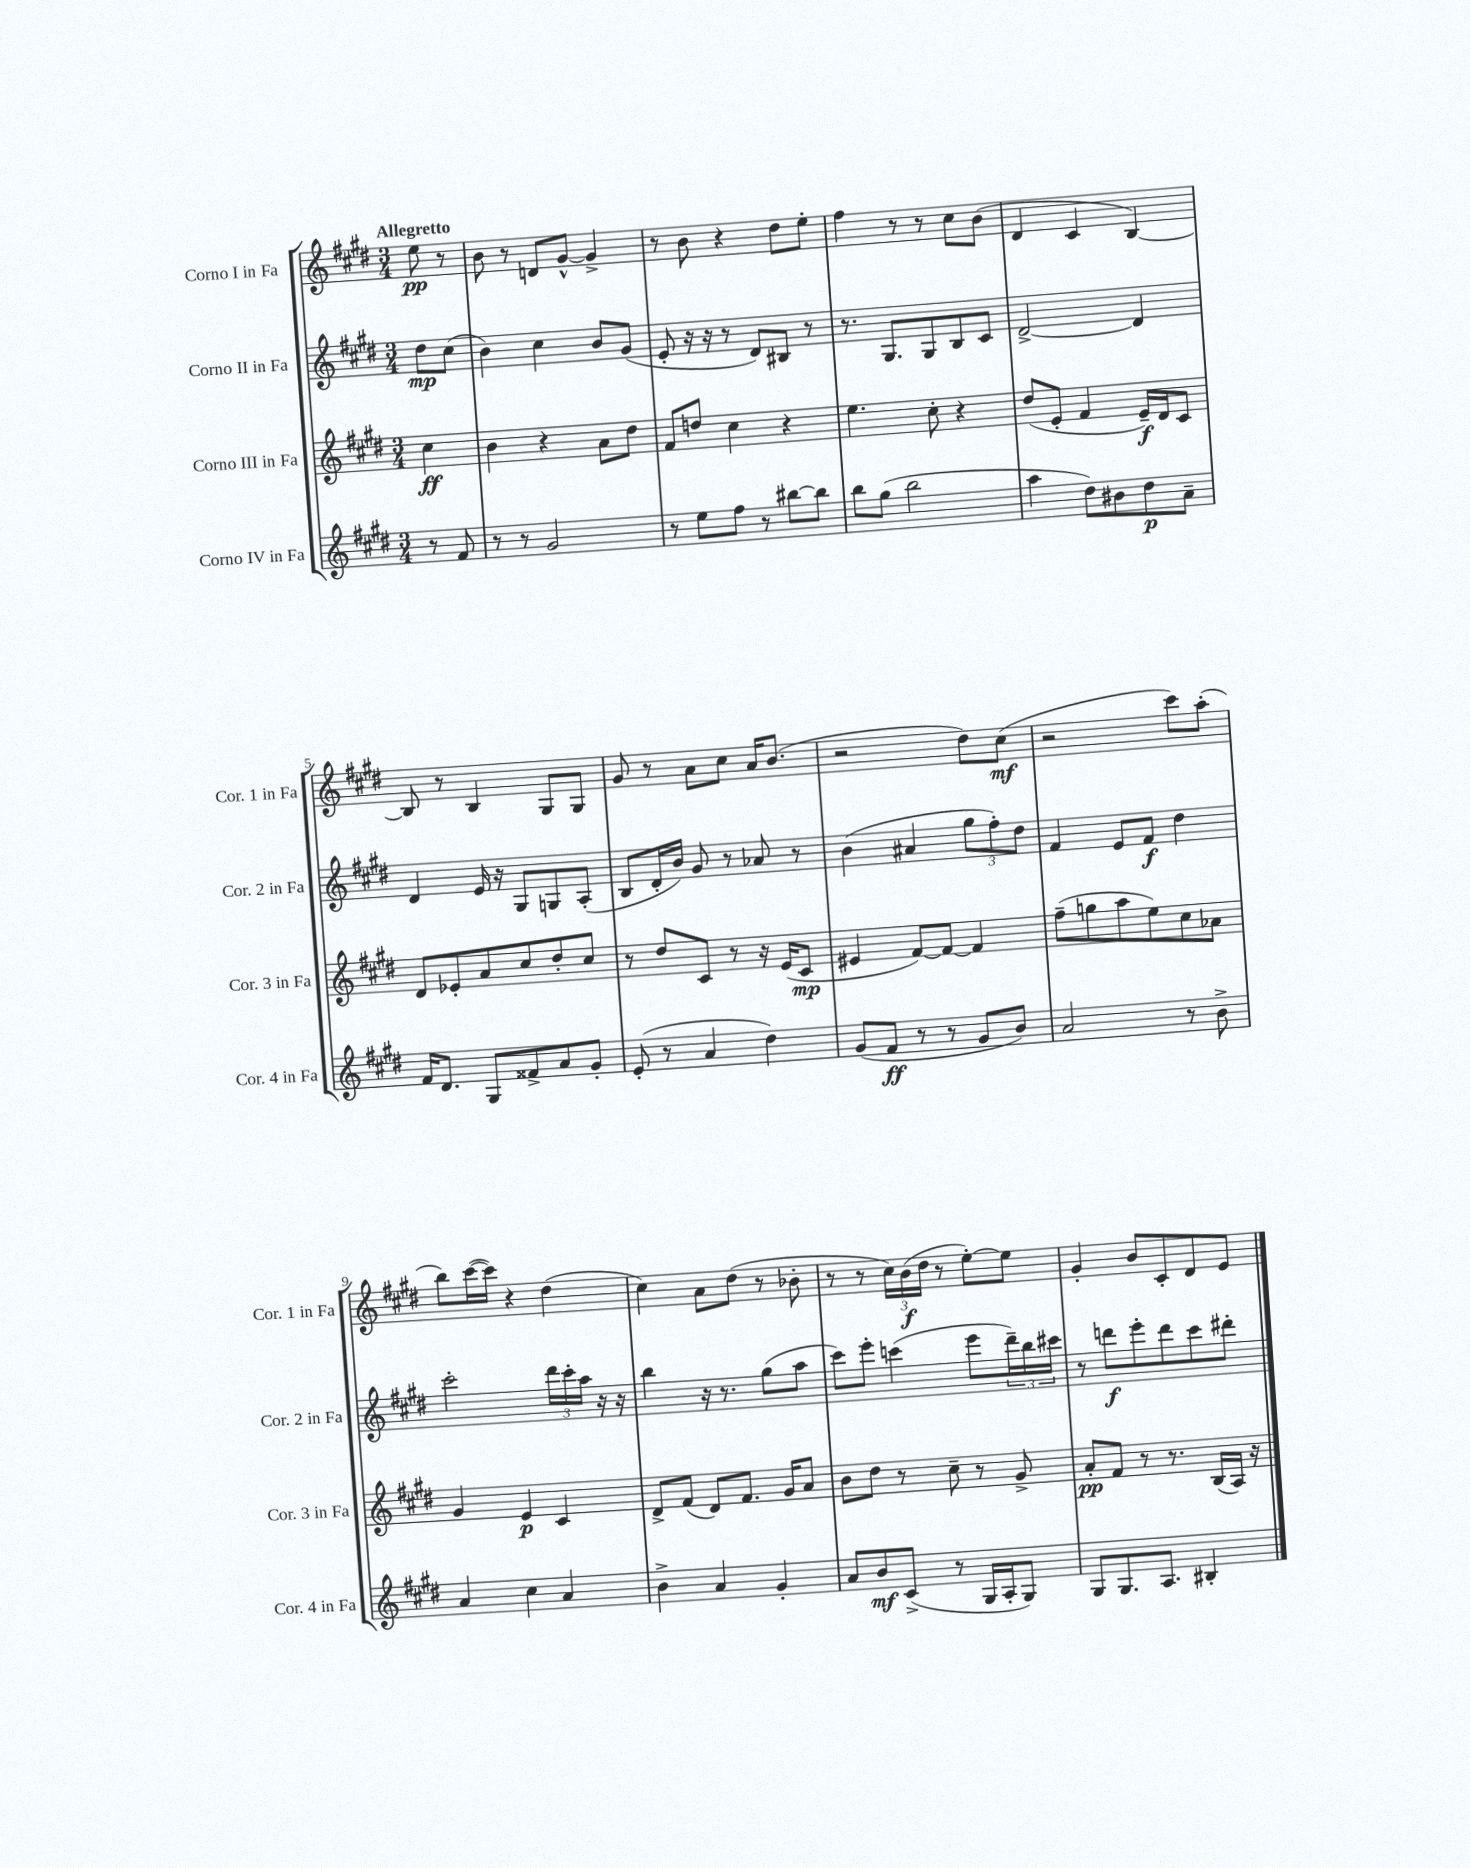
<<
\new StaffGroup <<
\new Staff = "s0" \with { instrumentName = "Corno I in Fa" shortInstrumentName = "Cor. 1 in Fa" } {
    \clef treble \key e \major \numericTimeSignature \time 3/4 \partial 4 \tempo "Allegretto"
    e''8\pp r8 |
    b'8 r8 d'8 gis'8~-^ gis'4-> |
    r8 b'8 r4 dis''8 e''8-. |
    fis''4 r8 r8 cis''8 b'8( |
    dis'4 cis'4 b4~) |
    b8 r8 b4 gis8 gis8 |
    gis'8 r8 a'8 cis''8 a'16 b'8.( |
    r2 dis''8) cis''8\mf( |
    r2 cis'''8) a''8-.( |
    b''8) cis'''16~( cis'''16) r4 dis''4( |
    cis''4) a'8 dis''8( r8 bes'8-. |
    r8 r8 \tuplet 3/2 { cis''16) b'16\f( dis''16 } r8 e''8~-.) e''8 |
    gis'4-. b'8 cis'8-. dis'8 e'8 \bar "|." |
}
\new Staff = "s1" \with { instrumentName = "Corno II in Fa" shortInstrumentName = "Cor. 2 in Fa" } {
    \clef treble \key e \major \numericTimeSignature \time 3/4 \partial 4
    dis''8\mp cis''8( |
    b'4) cis''4 b'8 gis'8( |
    e'8-. r16 r16 r8 dis'8) bis8 r8 |
    r8. gis8. gis8 b8 cis'8 |
    dis'2~-> dis'4 |
    dis'4 e'16 r16 gis8 g8 a8-.( |
    b8 dis'16-. b'16) gis'8 r8 aes'8 r8 |
    b'4( ais'4 \tuplet 3/2 { gis''8 fis''8-.) dis''8 } |
    fis'4 e'8 fis'8\f dis''4 |
    cis'''2-. \tuplet 3/2 { dis'''16 cis'''16-. a''16 } r16 r16 |
    b''4 r16 r8. gis''8( a''8 |
    cis'''8) e'''8-. c'''4( e'''8 \tuplet 3/2 { dis'''16--) b''16 cis'''16 } |
    r8 d'''8\f e'''8-. d'''8 cis'''8 dis'''8-. \bar "|." |
}
\new Staff = "s2" \with { instrumentName = "Corno III in Fa" shortInstrumentName = "Cor. 3 in Fa" } {
    \clef treble \key e \major \numericTimeSignature \time 3/4 \partial 4
    cis''4\ff |
    b'4 r4 a'8 dis''8 |
    fis'8 d''8 cis''4 r4 |
    e''4. cis''8-. r4 |
    dis''8( e'8-. fis'4 e'16--\f) dis'16 cis'8 |
    dis'8 ees'8-. a'8 cis''8 dis''8-. cis''8 |
    r8 dis''8 cis'8 r8 r16 e'16( cis'8\mp |
    eis'4 fis'8~) fis'8~ fis'4 |
    fis''8--( g''8 a''8 e''8) cis''8 aes'8 |
    gis'4 e'4\p cis'4 |
    dis'8-> fis'8( dis'8) fis'8. gis'16 a'8 |
    b'8 dis''8 r8 cis''8-- r8 gis'8-> |
    a'8-.\pp fis'8 r8 r8. b16( a16) r16 \bar "|." |
}
\new Staff = "s3" \with { instrumentName = "Corno IV in Fa" shortInstrumentName = "Cor. 4 in Fa" } {
    \clef treble \key e \major \numericTimeSignature \time 3/4 \partial 4
    r8 fis'8 |
    r8 r8 gis'2 |
    r8 e''8 fis''8 r8 bis''8~ bis''8 |
    b''8 gis''8( b''2 |
    a''4 dis''8) bis'8 dis''8\p a'8-- |
    fis'16 dis'8. gis8 fisis'8-> a'8 gis'8-. |
    e'8-.( r8 a'4 dis''4) |
    gis'8( fis'8\ff r8 r8 gis'8 b'8) |
    a'2 r8 b'8-> |
    a'4 cis''4 a'4 |
    b'4-> a'4 gis'4-. |
    a'8 b'8\mf cis'8->( r8 gis16 a16-. gis8) |
    gis8 gis8. a8. bis4-. \bar "|." |
}
>>
>>
